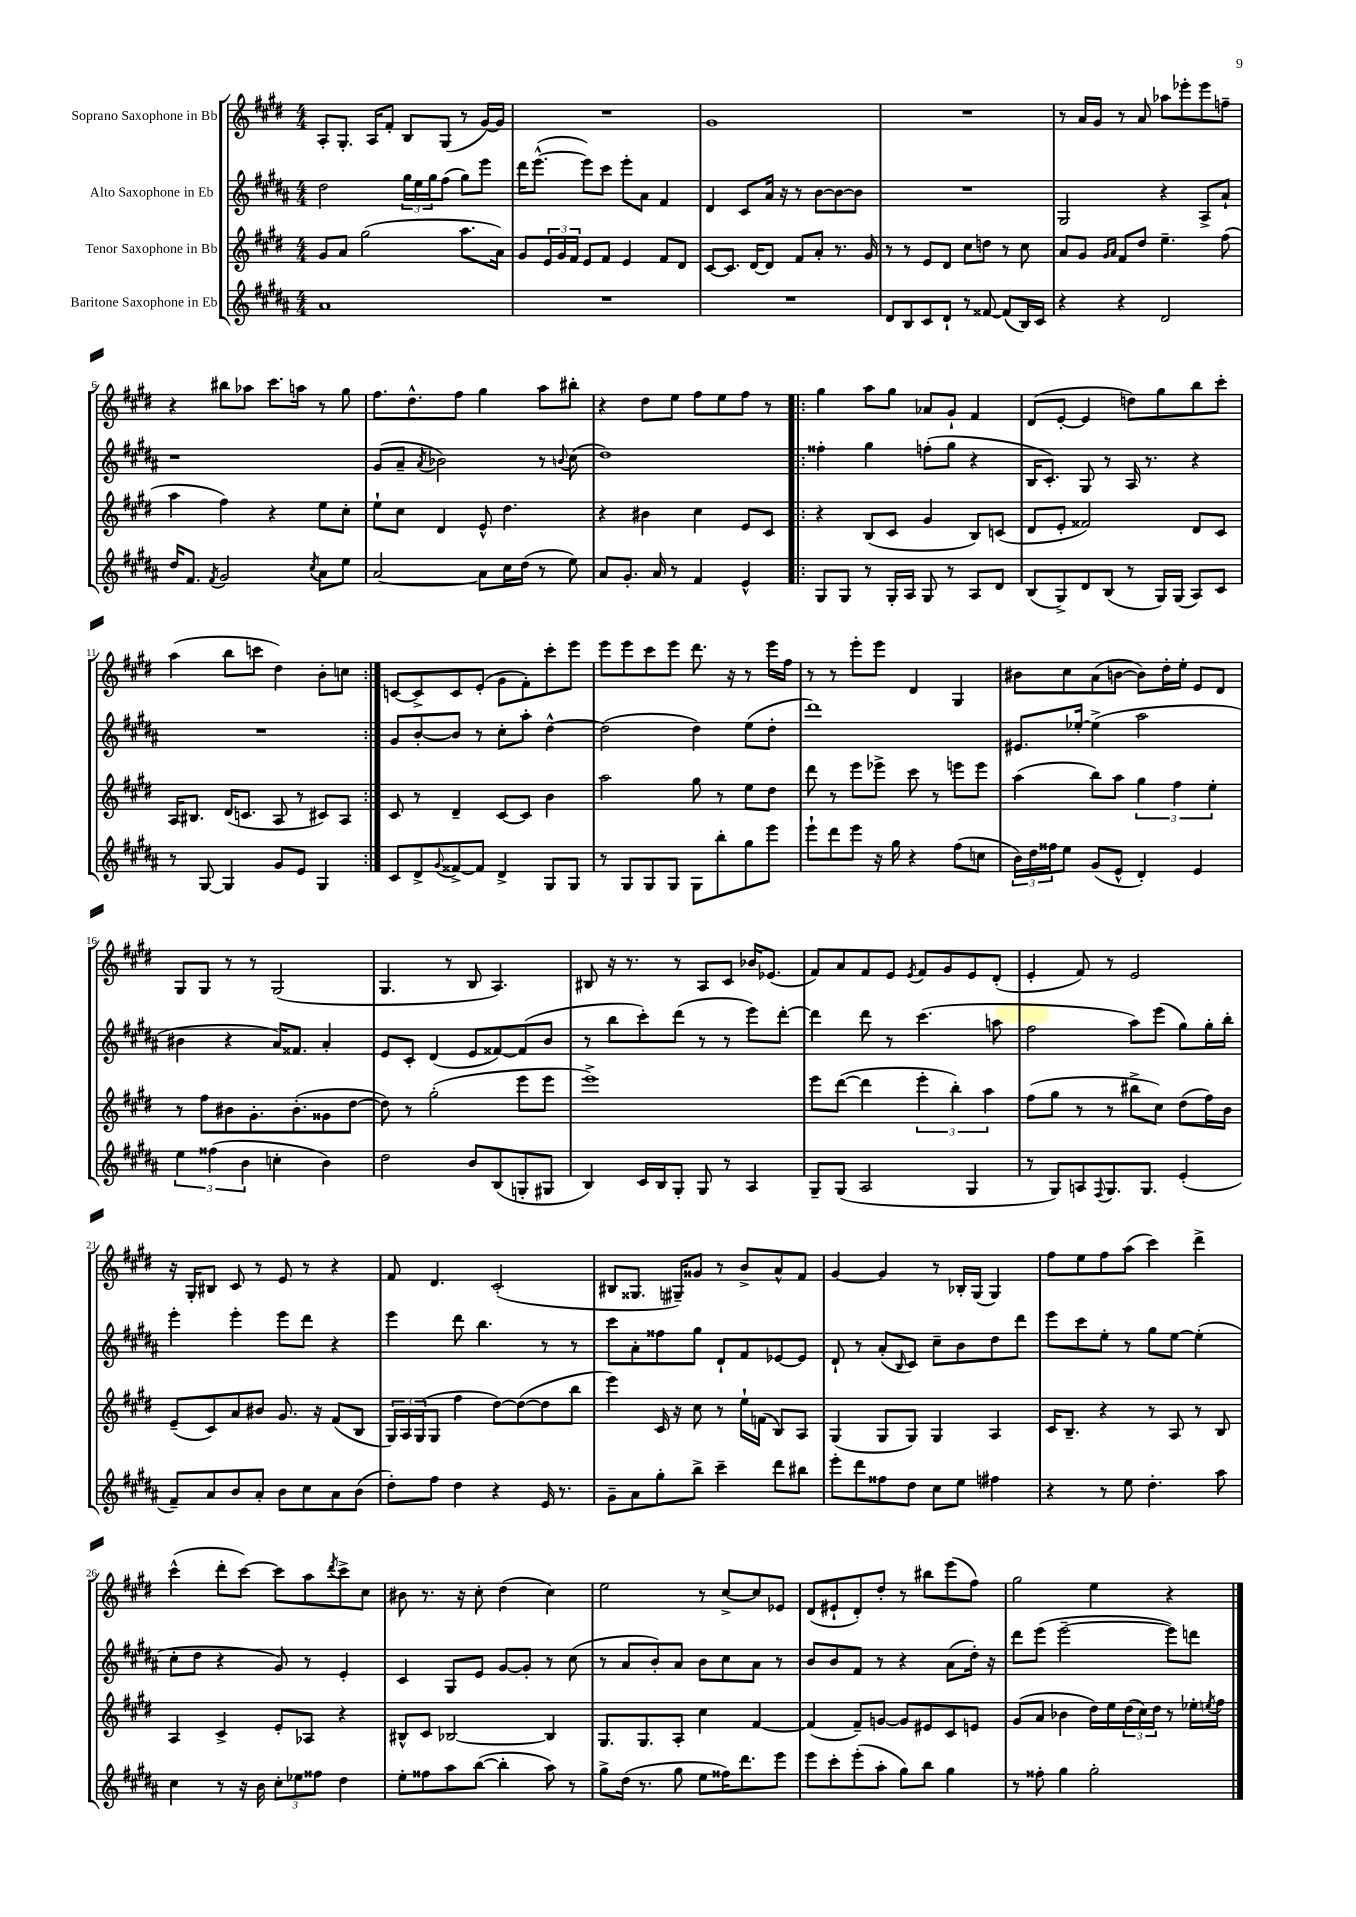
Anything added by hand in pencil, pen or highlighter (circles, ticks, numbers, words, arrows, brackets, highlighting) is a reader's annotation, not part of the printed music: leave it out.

**kern	**kern	**kern	**kern
*part4	*part3	*part2	*part1
*staff4	*staff3	*staff2	*staff1
*I"Baritone Saxophone in Eb	*I"Tenor Saxophone in Bb	*I"Alto Saxophone in Eb	*I"Soprano Saxophone in Bb
*clefG2	*clefG2	*clefG2	*clefG2
*k[f#c#g#d#a#]	*k[f#c#g#d#]	*k[f#c#g#d#a#]	*k[f#c#g#d#]
*M4/4	*M4/4	*M4/4	*M4/4
=1	=1	=1	=1
1a#	8g#/L	2dd#\	8A'/L
.	8a/J	.	8.G#'/J
.	(2gg#\	.	.
.	.	.	16A/KL
.	.	.	8f#'/J
.	.	24gg#\LL	8B/L
.	.	24ee\	.
.	.	24gg#\J	.
.	.	(8ff#\J	(8G#/J
.	8.aa\L	8gg#\L)	8r
.	.	8eee\J	[16g#/LL)
.	16a\Jk)	.	16g#/JJ]
=2	=2	=2	=2
1r	8g#/L	16ddd#\KL	1r
.	.	([8.eee^^\J	.
.	24e/L	.	.
.	24g#/	.	.
.	24f#/JJ	.	.
.	8e/L	8eee\L])	.
.	8f#/J	8ccc#\J	.
.	4e/	8eee'\L	.
.	.	8a#\J	.
.	8f#/L	4f#/	.
.	8d#/J	.	.
=3	=3	=3	=3
1r	[8c#/L	4d#/	1g#
.	8.c#/J]	.	.
.	.	8c#/L	.
.	[16d#/KL	.	.
.	8d#/J]	16a#/Jk	.
.	.	16r	.
.	8f#/L	8r	.
.	8a'/J	[8b\L	.
.	8.r	8b\_	.
.	.	8b\J]	.
.	16g#/	.	.
=4	=4	=4	=4
8d#/L	8r	1r	1r
8B/	8r	.	.
8c#/	8e/L	.	.
8d#`/J	8d#/J	.	.
8r	8cc#\L	.	.
[8f##X/	8ddn\J	.	.
(8f##/L]	8r	.	.
16B/L)	8cc#\	.	.
16c#/JJ	.	.	.
=5	=5	=5	=5
4r	8a/L	2G#/	8r
.	8g#/J	.	16a/LL
.	.	.	16g#/JJ
.	16qqg#/LL	.	.
.	16qqa/JJ	.	.
4r	8f#/L	.	8r
.	8dd#/J	.	8a/
2d#/	4.ee~\	4r	8aa-X\L
.	.	.	8eee-X'\
.	.	8A#^/L	8eee-\
.	(8ff#\	8a#`/J	8ffn~\J
!!LO:LB:g=z
=6	=6	=6	=6
16dd#/KL	4aa\	1r	4r
8.f#/J	.	.	.
8qf#/	.	.	.
2g#/	4ff#\)	.	8bb#X\L
.	.	.	8aa-X\J
.	4r	.	8.ccc#\L
.	.	.	16aan\Jk
8qcc#/	.	.	.
8a#\L	8ee\L	.	8r
8ee\J	8cc#'\J	.	8gg#\
=7	=7	=7	=7
[2a#/	8ee`\L	(8g#/L	8.ff#\L
.	8cc#\J	8a#~/J	.
.	.	.	8.dd#^^\
.	.	8qa#/	.
.	4d#/	2b-X\)	.
.	.	.	8ff#\J
8a#\L]	8e^^/	.	4gg#\
16cc#\L	4.dd#\	.	.
(16dd#\JJ	.	.	.
8r	.	8r	8aa\L
.	.	8qqbn/	.
8ee\)	.	(8cc#\	8bb#X'\J
=8	=8	=8	=8
8a#/L	4r	1dd#)	4r
8.g#'/J	.	.	.
.	4b#X\	.	8dd#\L
16a#/	.	.	.
8r	.	.	8ee\J
4f#/	4cc#\	.	8ff#\L
.	.	.	8ee\
4e^^/	8e/L	.	8ff#\J
.	8c#/J	.	8r
=9!|:	=9!|:	=9!|:	=9!|:
8G#/L	4r	4ff##X'\	4gg#\
8G#/J	.	.	.
8r	(8B/L	4gg#\	8aa\L
16G#'/LL	8c#/J	.	8gg#\J
16A#/JJ	.	.	.
8G#/	4g#/	(8ffn'\L	8a-X/L
8r	.	8gg#\J	8g#`/J
8A#/L	8B/L)	4r	4f#/
8d#/J	(8cn/J	.	.
=10	=10	=10	=10
(8B/L	8d#/L	16B/KL	(8d#/L
.	.	8.c#'/J)	.
8G#^/)	8e'/J	.	[8e'/J
8d#/	2f##X/)	8G#/	4e/]
(8B/J	.	8r	.
8r	.	16A#/	8ddn\L)
.	.	8.r	.
16G#/LL)	.	.	8gg#\
(16G#/JJ	.	.	.
8A#/L)	8d#/L	4r	8bb\
8c#/J	8c#/J	.	8ccc#'\J
!!LO:LB:g=z
=11	=11	=11	=11
8r	16A/KL	1r	(4aa\
.	8.B#X/J	.	.
[8G#/	.	.	.
4G#/]	(16d#/KL	.	8bb\L
.	8.cn/J	.	.
.	.	.	8cccn\J
8g#/L	8A/	.	4dd#\)
8e/J	8r	.	.
4G#/	8c#X/L)	.	8b'\L
.	8A/J	.	8ccn\J
=12:|!	=12:|!	=12:|!	=12:|!
8c#/L	8c#/	8g#/L	[8cn/L
8d#^/	8r	[8b'/	8c^/]
8qqg#/	.	.	.
[8f##X^/	4d#~/	8b/J]	8c/
8f##/J]	.	8r	(8e'/J
4d#^/	[8c#/L	8cc#'\L	8g#\L
.	8c#/J]	8aa#'\J	8f#'\)
8G#/L	4b\	[4dd#^^\	8ccc#'\
8G#/J	.	.	8eee\J
=13	=13	=13	=13
8r	2aa\	(2dd#\]	8eee\L
8G#/L	.	.	8eee\
8G#/	.	.	8ccc#\
8G#/J	.	.	8eee\J
8G#\L	8gg#\	4dd#\)	8.ddd#\
8bb'\	8r	.	.
.	.	.	16r
8gg#\	8ee\L	(8ee\L	8r
8eee\J	8dd#\J	8dd#'\J	16eee\LL
.	.	.	16ff#\JJ
=14	=14	=14	=14
8eee`\L	8ddd#\	1ddd#)	8r
8ddd#\	8r	.	8r
8eee\J	8eee\L	.	8eee'\L
16r	8eee-X^\J	.	8eee\J
16gg#\	.	.	.
4r	8ccc#\	.	4d#/
.	8r	.	.
(8ff#\L	8eeen\L	.	4G#/
8ccn\J	8eee\J	.	.
=15	=15	=15	=15
24b\LL)	(4aa\	8.e#X/L	8b#X\L
24dd#\	.	.	.
24ff##X\J	.	.	.
8ee\J	.	.	8cc#\
.	.	[16ee-X'/Jk	.
(8g#/L	8bb\L)	(4ee-^\]	(8a\
8e^^/J	8aa\J	.	[8bn\J
4d#'/)	6gg#\	2aa#\	8b\L])
.	.	.	16dd#'\L
.	6ff#\	.	.
.	.	.	16ee'\JJ
4e/	.	.	8e/L
.	6ee'\	.	.
.	.	.	8d#/J
!!LO:LB:g=z
=16	=16	=16	=16
6ee\	8r	4b#X\	8G#/L
.	8ff#\L	.	8G#/J
(6ff##X\	.	.	.
.	8b#X\	4r	8r
6b\	.	.	.
.	8.g#'\	.	8r
4ccn'\	.	16a#/KL)	(2G#/
.	(8.b#'\	8.f##X/J	.
4b\)	8g##X\	4a#'/	.
.	[8dd#\J	.	.
=17	=17	=17	=17
2dd#\	8dd#\])	8e/L	4.G#/
.	8r	8c#'/J	.
.	(2gg#'\	(4d#/	.
.	.	.	8r
8b/L	.	8e/L	8B/
(8B/	.	[8f##X/)	4.A/)
8Gn'/	8eee\L	(8f##/]	.
8G#X/J	8eee\J	8b/J	.
=18	=18	=18	=18
4B/)	1eee^)	8r	8B#X/
.	.	8bb\L	16r
.	.	.	8.r
16c#/LL	.	8ccc#'\)	.
16B/J	.	.	.
8G#'/J	.	(8ddd#\J	8r
8G#/	.	8r	8A/L
8r	.	8r	8c#/J
4A#/	.	8eee\L)	16b-X/KL
.	.	.	(8.e-X/J
.	.	[8ddd#'\J	.
=19	=19	=19	=19
8G#~/L	8eee\L	4ddd#\]	8f#/L)
(8G#/J	([8ddd#\J	.	8a/
2A#/	4ddd#\]	8ddd#\	8f#/
.	.	8r	8e/J
.	.	.	8qe/
.	6eee'\	(4.ccc#\	8f#/L
.	.	.	8g#/
.	6bb'\)	.	.
4G#/	.	.	8e/
.	6aa\	.	.
.	.	8aan\	(8d#'/J
=20	=20	=20	=20
8r	(8ff#\L	2ff#\	4e'/
8G#/L)	8gg#\J	.	.
8An/	8r	.	8f#/)
8qqF#/	.	.	.
8.G#/	8r	.	8r
.	8bb#X^\L	8aa#\L)	2e/
8.G#/J	.	.	.
.	8cc#\J)	(8eee\J	.
(4e'/	(8dd#\L	8gg#\L)	.
.	16ff#\L)	16gg#'\L	.
.	16b\JJ	16bb'\JJ	.
!!LO:LB:g=z
=21	=21	=21	=21
8f#~/L)	(8e~/L	4eee'\	16r
.	.	.	16G#'/KL
8a#/	8c#/)	.	8B#X/J
8b/	8a/	4eee'\	8c#/
8a#'/J	8b#X/J	.	8r
8b\L	8.g#/	8eee\L	8e/
8cc#\	.	8ddd#\J	8r
.	16r	.	.
8a#\	(8f#/L	4r	4r
(8b\J	8B/J	.	.
=22	=22	=22	=22
8dd#'\L)	24G#/LL)	4eee\	8f#/
.	24A/	.	.
.	(24G#/J	.	.
8ff#\J	8G#/J	.	4.d#/
4dd#\	4ff#\	8ddd#\	.
.	.	4.bb\	.
4r	[8dd#\L)	.	(2c#'/
.	(8dd#\_	.	.
16e/	8dd#\]	8r	.
8.r	.	.	.
.	8bb\J	8r	.
=23	=23	=23	=23
8g#~\L	4eee\)	8ccc#\L	8B#X/L
8a#\	.	8a#'\	8.G##X/J
8gg#'\	16c#/	8ff##X\	.
.	16r	.	16G#X~/KL)
8bb^\J	8cc#\	8gg#\J	8g##X/J
4ccc#~\	8r	8d#`/L	8r
.	16ee`\LL	8f#/	8b^/L
.	(16fn\JJ	.	.
8ddd#\L	8B/L)	[8e-X/	8a^^/
8bb#X\J	8A/J	8e-/J]	8f#/J
=24	=24	=24	=24
8eee'\L	(4G#/	8d#`/	[4g#/
8ddd#\	.	8r	.
8ff##X\	8G#/L	(8a#'/L	4g#/]
.	.	16qqB/	.
8dd#\J	8G#/J)	8c#/J)	.
8cc#\L	4G#/	8cc#~\L	8r
8ee\J	.	8b\	16B-X'/LL
.	.	.	(16G#/JJ
4ff#X\	4A/	8dd#\	4G#/)
.	.	8ddd#\J	.
=25	=25	=25	=25
4r	16c#/KL	8eee\L	8ff#\L
.	8.B~/J	.	.
.	.	8ccc#\	8ee\
8r	4r	8ee'\J	8ff#\
8ee\	.	8r	(8aa\J
4.dd#'\	8r	8gg#\L	4ccc#\)
.	8A/	[8ee\J	.
.	8r	(4ee'\]	4ddd#^\
8aa#\	8B/	.	.
!!LO:LB:g=z
=26	=26	=26	=26
4cc#\	4A/	8cc#'\L	(4ccc#^^\
.	.	8dd#\J	.
8r	4c#^/	4r	8ddd#'\L
16r	.	.	[8ccc#\J)
16b\	.	.	.
12cc#'\L	8e'/L	8g#/)	8ccc#\L]
12ee-X\	.	.	.
.	8A-X/J	8r	8aa\
12ff##X\J	.	.	.
.	.	.	8qddd#/
4dd#\	4r	4e'/	8ccc#^\
.	.	.	8cc#\J
=27	=27	=27	=27
8ee'\L	8B#X^^/L	4c#/	8b#X\
8ff##X\	8c#/J	.	8.r
8aa#\	[2B-X/	8G#/L	.
.	.	.	16r
([8bb\J	.	8e/J	8cc#'\
4bb'\]	.	[8g#/L	(4dd#\
.	.	8g#'/J]	.
8aa#\)	4B-/]	8r	4cc#\)
8r	.	(8cc#\	.
=28	=28	=28	=28
8gg#^\L	8.G#/L	8r	2ee\
(16dd#\Jk	.	8a#/L	.
8.r	8.G#/	.	.
.	.	8b'/)	.
8gg#\	8A'/J	8a#/J	.
8ee\L	4cc#\	8b\L	8r
16ff##X\K)	.	8cc#\	[8cc#^/L
8.ddd#\	.	.	.
.	[4f#/	8a#\J	8cc#/]
8eee\J	.	8r	8e-X/J
=29	=29	=29	=29
8eee\L	(4f#/]	8b/L	(8d#/L
8ccc#'\	.	8b/	8e#X`/
(8eee'\	8f#~/L)	8f#/J	8d#'/)
8aa#'\J	[8gn/J	8r	8dd#'/J
8gg#\L)	8g/L]	4r	8r
8bb\J	8e#X/	.	8bb#X\L
4gg#\	8c#/	(8a#\L	(8eee\
.	8en/J	16dd#'\Jk)	8ff#\J)
.	.	16r	.
=30	=30	=30	=30
8r	(8g#/L	8ddd#\L	2gg#\
8ff##X'\	8a/J	(8eee\J	.
4gg#\	4b-X\	[2eee~\	.
2gg#'\	16dd#\LL)	.	4ee\
.	16ee\	.	.
.	(24dd#\	.	.
.	24cc#\)	.	.
.	24dd#\JJ	.	.
.	8r	8eee\L])	4r
.	16ee-X'\LL	8dddn\J	.
.	8qeen/	.	.
.	16ff#\JJ	.	.
==	==	==	==
*-	*-	*-	*-
